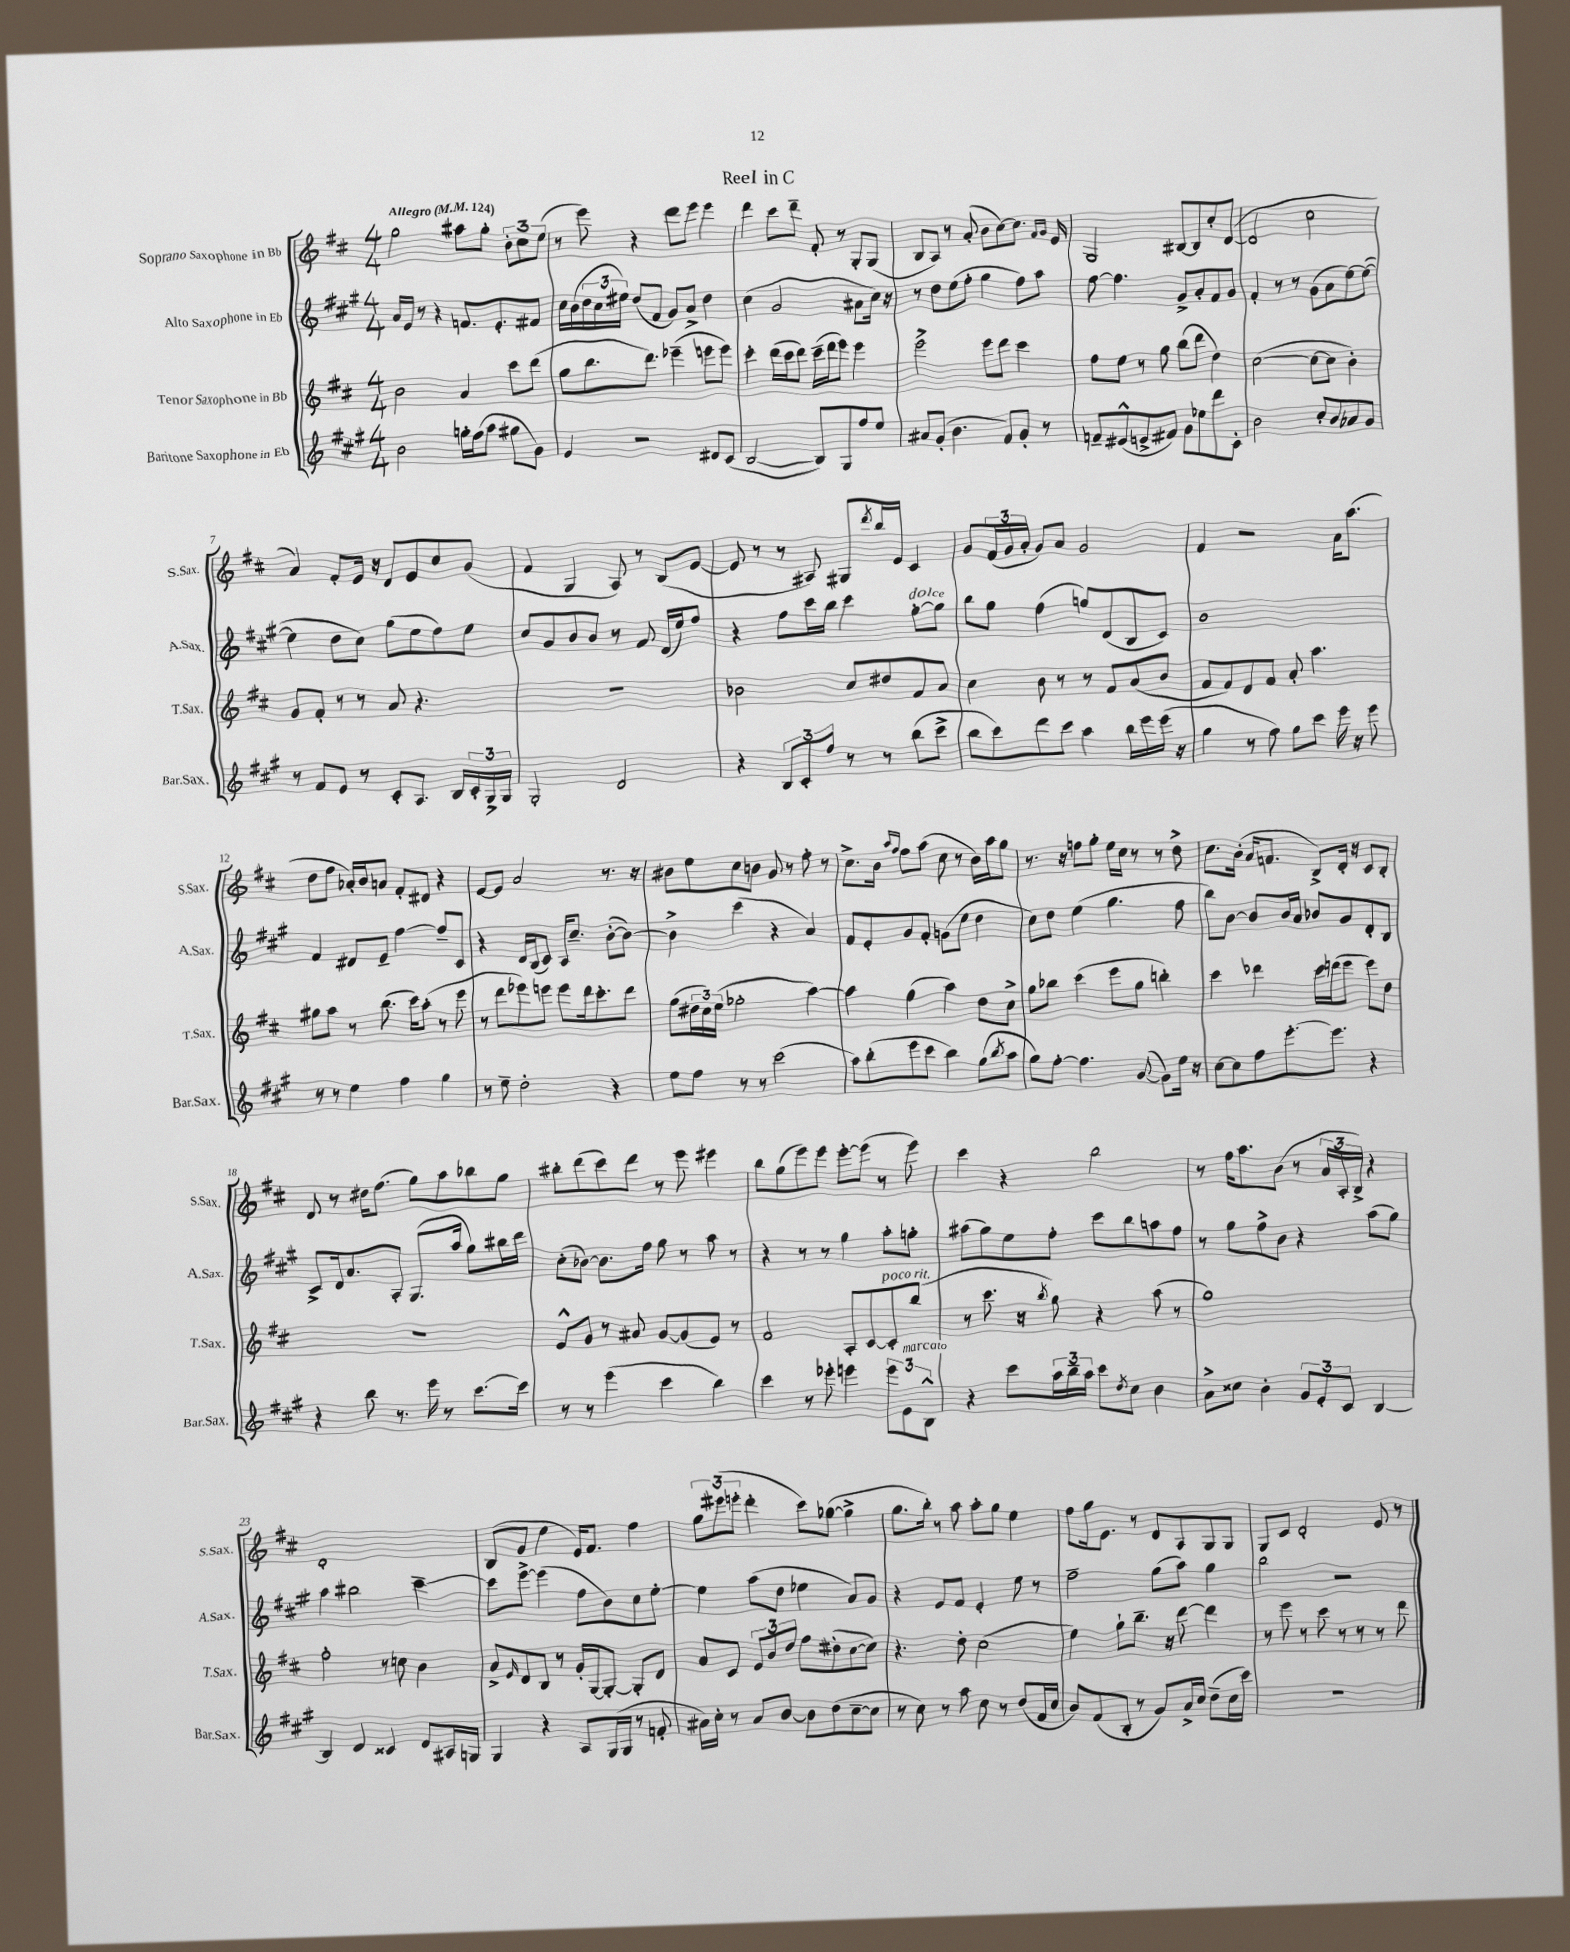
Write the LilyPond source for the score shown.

\header { title = "Reel in C" }
<<
\new StaffGroup <<
\new Staff = "s0" \with { instrumentName = "Soprano Saxophone in Bb" shortInstrumentName = "S.Sax." } {
    \clef treble \key d \major \numericTimeSignature \time 4/4 \tempo "Allegro" 4 = 124
    g''2 ais''8 g''8-. \tuplet 3/2 { b'8-. cis''8 e''8( } |
    r8 e'''8) r4 d'''8 e'''8 e'''4 |
    d'''4 cis'''8 d'''8-- fis'8-. r8 g8-. g8( |
    b8 a8) r8 a'8-.( b'8 cis''8~) cis''8. \grace { fis'16 g'16 } e'16 |
    g2 bis8~ bis8 cis''8-. d'8~( |
    d'2 cis''2 |
    a'4) fis'8-. e'16 r16 d'8 e'8 cis''8 g'8( |
    fis'4 g4 a8) r8 b8( e'8~ |
    e'8 r8 r8 ais8) gis8 \acciaccatura { d'''8 } b''16 e'16 cis'4 |
    g'8 \tuplet 3/2 { fis'16( g'16 a'16-. } g'8) a'8 g'2 |
    fis'4 r2 a'16 a''8.( |
    d''8 fis''8 aes'16-.) b'16 a'8 fis'8-. dis'8 r4 |
    e'8~ e'8 a'2 r8. r16 |
    bis'8 e''8 cis''8 b'8 g'8 r8 fis''8-. r8 |
    cis''8.-> b'16 \grace { a''16 fis''16 } fis''8 a''8( cis''8 r8 b'16) a''16 g''8 |
    r8. r16 f''8 g''8-. e''16 cis''16 r8 r8 d''8-> |
    cis''8. b'16-.( a'16 f'8. b8->) d'16-. r16 cis'8 b8-. |
    d'8 r8 dis''16 fis''8.( g''8) a''8 bes''8 g''8 |
    bis''8-. d'''8( cis'''8) d'''8 r8 e'''8 eis'''4 |
    b''8 g''8( e'''8) e'''8 e'''8~-. e'''8( r8 e'''8) |
    cis'''4 r4 b''2 |
    r8 fis''16 a''8. b'8( r8 \tuplet 3/2 { a'16 a16-. b16->) } r4 |
    d'1-. |
    b8( g'8 e''4 e'16) fis'8. fis''4 |
    \tuplet 3/2 { g''8 eis'''8( e'''8-. } d'''4-. cis'''8) ges''8~( ges''4-> |
    g''8. b''16-.) r8 a''8 a''8-. g''8 e''4 |
    fis''8 g''16 e'8. r8 d'8 a8 g8 g8 |
    g8 cis'8 d'2-. e'8 r8 \bar "|." |
}
\new Staff = "s1" \with { instrumentName = "Alto Saxophone in Eb" shortInstrumentName = "A.Sax." } {
    \clef treble \key a \major \numericTimeSignature \time 4/4
    a'16 e'16 r8 r4 f'8. e'8.-. fis'8 |
    cis''16 b'16( \tuplet 3/2 { d''16 cis''16 eis''16) } d''8( fis'8 gis'8) a'8-> d''4 |
    cis''4( gis'2 ais'8 cis''16) r16 |
    r8 d''8 e''8( fis''8-. gis''4 fis''8) a''8 |
    fis''8~ fis''4. gis'8-> a'8-. fis'8 gis'8 |
    fis'4-. r8 r8 gis'8( a'8 e''8~) e''8~( |
    e''4 d''8 cis''8) gis''8( e''8 fis''8) e''8 |
    cis''8 gis'8 b'8 b'8 r8 fis'8 d'16( e''16) fis''8 |
    r4 fis''8 cis'''16 b''16 cis'''4 gis''8~-.^\markup { \italic "dolce" } gis''8 |
    b''8 gis''8 fis''4( g''8) d'8( b8 cis'8) |
    b'1 |
    fis'4 dis'8 e'8-- fis''4~ fis''8-- cis'8 |
    r4 d'16 b16( cis'8) a16 cis''8.-- b'8~-.( b'8~) |
    b'4-> cis'''4( r4 a'4) |
    fis'8 e'8-. gis'8 fis'8-. g'8( e''8 d''4 |
    cis''8) d''8 e''4( gis''4. fis''8 |
    b''8) b'8~ b'8 b'16 a'16 bes'8 gis'8 d'8-. b8 |
    cis'8-> d'16 a'8. a8-. gis8.( a''16 gis''8) bis''16 d'''16 |
    cis''8-.( bes'8~) bes'8. fis''16 gis''8 r8 a''8 r8 |
    r4 r8 r8 gis''4 a''8-. g''8-. |
    ais''8( gis''8) e''8 fis''8-. cis'''8 b''8 a''8 fis''8 |
    r8 gis''8 fis''8-> b'8 r4 a''8( gis''8) |
    a''4 bis''2 cis'''4~-- |
    cis'''8 e'''8~-> e'''4( fis''8 b'8) cis''8 e''8~-. |
    e''4 a''8( d''8 ees''4 a'8) gis'8 |
    r4 e'8 fis'8 e'4-. e''8 r8 |
    fis''2-- gis''8( a''8) gis''4 |
    b''2 r2 \bar "|." |
}
\new Staff = "s2" \with { instrumentName = "Tenor Saxophone in Bb" shortInstrumentName = "T.Sax." } {
    \clef treble \key d \major \numericTimeSignature \time 4/4
    b'2 a'4 cis'''8 d'''8( |
    g''8 b''8. d'''8.) ees'''4--( e'''8 e'''8) |
    cis'''4-. d'''16( cis'''16 d'''8) cis'''16--( d'''16 e'''8) e'''4 |
    e'''2-> e'''8 d'''8 cis'''4 |
    fis''8 e''8 r8 g''8 b''8( d'''8 d''4) |
    cis''2~( cis''8~ cis''8 b'4-.) |
    g'8 fis'8-. r8 r8 a'8 r4. |
    R1 |
    bes'2 cis''8 dis''8 fis'8 a'8 |
    cis''4 b'8 r8 r8 fis'8 a'8( b'8 |
    fis'8 fis'8) d'8 fis'8 a'8-. a''4. |
    gis''8 a''8 r8 b''8.( cis'''16) a''8-.( r8 e'''8 |
    r8 d'''8 ees'''8) e'''8 e'''8 d'''16 cis'''8.-. d'''8 |
    g''8( \tuplet 3/2 { dis''16 cis''16) e''16( } ges''2-. a''4~) |
    a''4 g''4( a''4) d''8 cis''8-> |
    g''8 bes''8 cis'''4( e'''8 g''8 b''4-.) |
    cis'''4 des'''4 cis'''16 d'''16( e'''8 e'''8) d''8 |
    R1 |
    e'8-^ g'8 r8 ais'8 g'8~ g'8( e'8) r8 |
    fis'2 a8-. cis'8~ cis'8-.^\markup { \italic "poco rit." } b''8( |
    r8 cis'''8. r16 \acciaccatura { b''8 } g''8) r4 a''8( r8 |
    g''1) |
    fis''2-. r8 c''8 b'4 |
    a'8-> \grace { e'16 } d'8 b8 r8 g'16-. g16~ g8~-. g8-. d'8 |
    a'8 cis'8 \tuplet 3/2 { e'8 b'8 d''8 } fis''8 dis''8-.( cis''8~ cis''8) |
    r4. d''8-. cis''2( |
    e''4) g''8-! b''8.-- r16 d'''8~ d'''4 |
    r8 e'''8 r8 cis'''8 r8 r8 r8 d'''8 \bar "|." |
}
\new Staff = "s3" \with { instrumentName = "Baritone Saxophone in Eb" shortInstrumentName = "Bar.Sax." } {
    \clef treble \key a \major \numericTimeSignature \time 4/4
    b'2 g''16-. fis''16( a''8 gis''8 gis'8) |
    e'4 r2 dis'8 cis'8( |
    b2~ b8) gis8 fis''8 e''8 |
    ais'8 gis'8-.( b'4. fis'8) gis'8-. r8 |
    f'8-- eis'8-^( e'8-> fis'8) gis'8 ees''8 d'''8 cis'8-. |
    b'2 cis''8-. b'8 aes'8 gis'8 |
    r8 fis'8 e'8 r8 cis'8-. a8. b16 \tuplet 3/2 { cis'16-. gis16-> gis16 } |
    gis2-. d'2 |
    r4 \tuplet 3/2 { b8 cis'8-. fis''8 } r8 r8 b''8( cis'''8-> |
    b''8 cis'''8) d'''8 cis'''8 a''4 b''16 e'''16 e'''16( r16 |
    gis''4 r8 fis''8) gis''8 cis'''8 e'''16 r16 e'''8 |
    r8 r8 e''4 fis''4 gis''4 |
    r8 e''8-- d''2-. r4 |
    e''8 fis''8 r8 r8 cis'''2( |
    a''8) b''8-.( e'''8 cis'''8 b''4) gis''8( \acciaccatura { b''8 } a''8 |
    gis''8) fis''8~-. fis''4. gis'8~( gis'8) e''16 r16 |
    cis''8~ cis''8 fis''8 e'''8.~-. e'''8. r4 |
    r4 b''8 r8. e'''16 r8 cis'''8.~ cis'''16 |
    r8 r8 e'''4( cis'''4 b''4) |
    cis'''4 r8 ees'''8-. e'''4 \tuplet 3/2 { e'''8 e'8^\markup { \italic "marcato" } b8-^ } |
    r4 cis'''8 \tuplet 3/2 { a''16 b''16-- a''16 } cis'''8 \acciaccatura { d''8 } cis''8 b'4 |
    a'8-> cisis''8 b'4-. \tuplet 3/2 { gis'8 e'8-. cis'8 } b4~ |
    b4 d'4 cisis'4 d'8 ais16 g16 |
    gis4 r4 a8 gis16( gis16 r8 f'8-. |
    ais'16) cis''16-. r8 ais'8 b'8~ b'8 d''8( cis''8~-- cis''8 |
    r8 cis''8) r8 a''8 cis''8 r8 d''8( fis'16 cis''16 |
    b'8) fis'8( b8-. r8 gis'8) a'16-> cis''16 d''8--( cis''16 cis'''16) |
    R1 \bar "|." |
}
>>
>>
